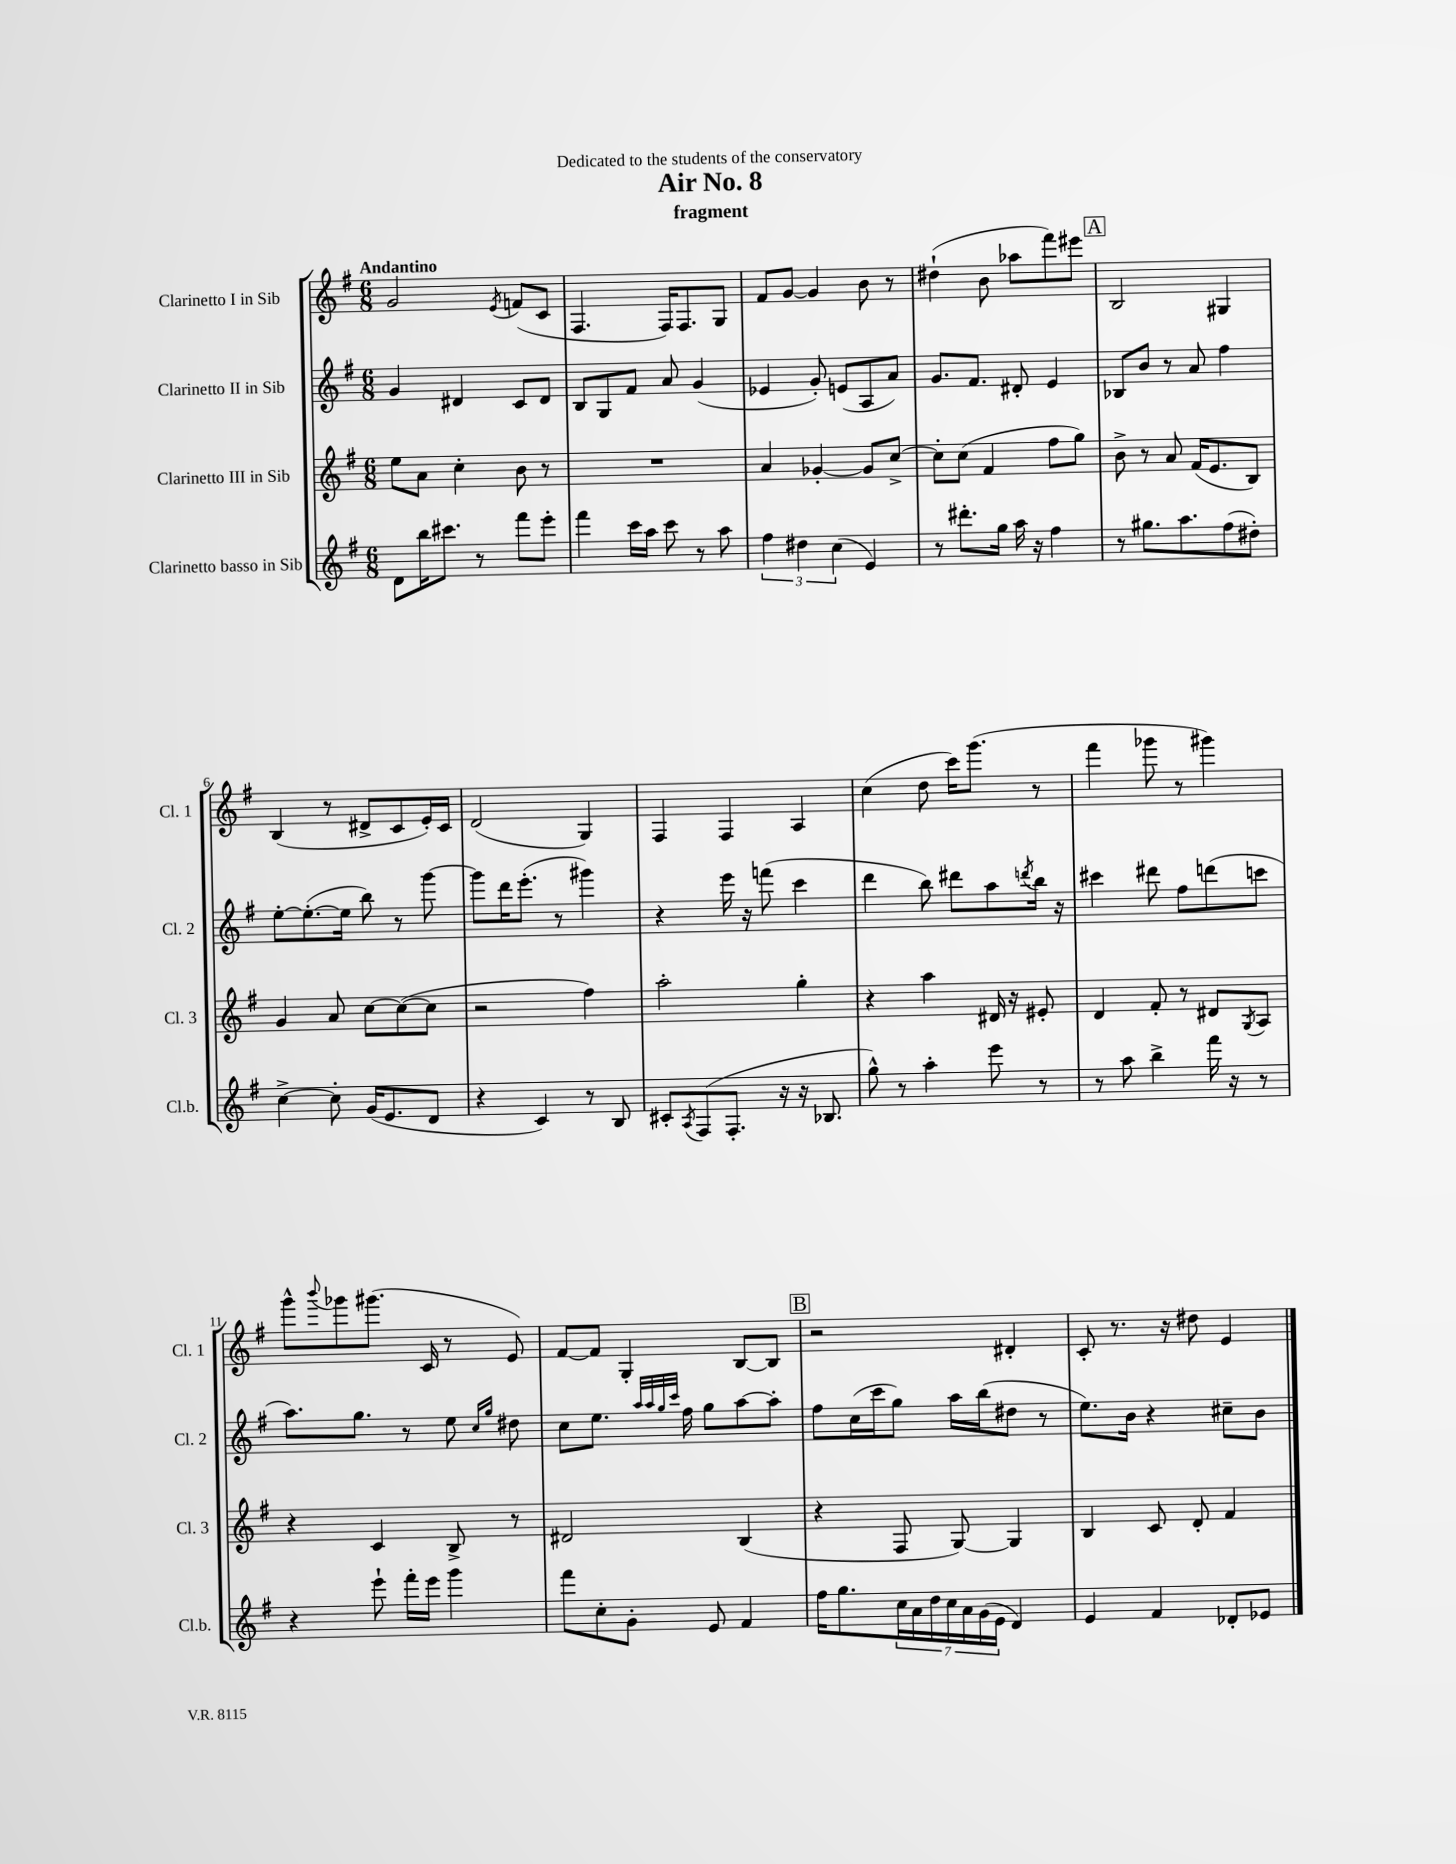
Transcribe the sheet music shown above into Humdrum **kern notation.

**kern	**kern	**kern	**kern
*part4	*part3	*part2	*part1
*staff4	*staff3	*staff2	*staff1
*I"Clarinetto basso in Sib	*I"Clarinetto III in Sib	*I"Clarinetto II in Sib	*I"Clarinetto I in Sib
*I'Cl.b.	*I'Cl. 3	*I'Cl. 2	*I'Cl. 1
*clefG2	*clefG2	*clefG2	*clefG2
*k[f#]	*k[f#]	*k[f#]	*k[f#]
*M6/8	*M6/8	*M6/8	*M6/8
=1	=1	=1	=1
!	!	!	!LO:TX:a:B:t=Andantino
8d\L	8ee\L	4g/	2g/
16bb\K	8a\J	.	.
8.ccc#X\J	.	.	.
.	4cc'\	4d#X/	.
8r	.	.	.
.	.	.	8qe/
8fff#\L	8b\	8c/L	(8fn/L
8eee'\J	8r	8d#/J	8c/J
=2	=2	=2	=2
4fff#\	2.r	8B/L	4.F#/
.	.	8G/	.
16ccc\LL	.	8f#/J	.
16aa\JJ	.	.	.
8ccc\	.	8a/	16F#/KL)
.	.	.	8.F#/
8r	.	(4g/	.
8aa\	.	.	8G/J
=3	=3	=3	=3
6ff#\	4a/	4e-X/	8f#/L
.	.	.	[8g/J
6dd#X\	.	.	.
.	[4g-X'/	8g'/)	4g/]
(6cc\	.	.	.
.	.	(8en/L	.
4e/)	8g-/L]	8A/	8b\
.	[8cc^/J	8a/J)	8r
=4	=4	=4	=4
8r	8cc'\L]	8.g/L	(4dd#X`\
8.ddd#X'\L	(8cc\J	.	.
.	.	8.f#/J	.
.	4f#/	.	8b\
16gg\Jk	.	.	.
16aa\	.	8d#X'/	8aa-X\L
16r	.	.	.
4ff#\	8ff#\L	4e/	8fff#\)
.	8gg\J)	.	8eee#X\J
!!LO:REH:place=s1:t=A
=5	=5	=5	=5
8r	8b^\	8B-X/L	2B/
8.gg#X\L	8r	8b/J	.
.	8a/	8r	.
8.aa\	.	.	.
.	(16f#/KL	8a/	.
.	8.e/	.	.
(8ff#\	.	4ff#\	4G#X/
8dd#X'\J)	8B/J)	.	.
!!LO:LB:g=z
=6	=6	=6	=6
[4cc^\	4g/	[8ee'\L	(4B/
.	.	(8.ee'\_	.
8cc'\]	8a/	.	8r
.	.	16ee\Jk]	.
(16g/KL	[8cc\L	8bb\)	8d#X^/L
8.e/	.	.	.
.	(8cc\_	8r	8c/
8d/J	8cc\J]	[8ggg\	16e'/L)
.	.	.	16c/JJ
=7	=7	=7	=7
4r	2r	8ggg\L]	(2d/
.	.	16ddd\K	.
.	.	(8.eee'\J	.
4c/)	.	.	.
.	.	8r	.
8r	4ff#\)	4ggg#X\)	4G/)
8B/	.	.	.
=8	=8	=8	=8
8c#X'/L	2aa'\	4r	4F#/
8qA/	.	.	.
(8F#/	.	.	.
8.F#'/J	.	16eee\	4F#/
.	.	16r	.
.	.	(8fffn\	.
16r	.	.	.
16r	4gg'\	4ccc\	4A/
8.B-X/	.	.	.
=9	=9	=9	=9
8gg^^\)	4r	4ddd\	(4cc\
8r	.	.	.
4aa'\	4aa\	8bb\)	8dd\
.	.	8ddd#X\L	16ccc\KL)
.	.	.	(8.ggg\J
8eee\	16d#X/	8aa\	.
.	16r	.	.
.	.	8qdddn/	.
8r	8e#X'/	16bb\Jk	8r
.	.	16r	.
=10	=10	=10	=10
8r	4d/	4ccc#X\	4fff#\
8aa\	.	.	.
4bb^\	8f#'/	8ddd#X\	8ggg-X\
.	8r	8ff#\L	8r
16fff#\	8d#X/L	(8dddn\	4ggg#X\)
16r	.	.	.
.	8qG/	.	.
8r	8A/J	8cccn\J	.
!!LO:LB:g=z
=11	=11	=11	=11
4r	4r	8.aa\L)	8ggg^^\L
.	.	.	8qqbbb/
.	.	.	8ggg-X\
.	.	8.gg\J	.
8eee`\	4c/	.	(8.ggg#X\J
16fff#'\LL	.	8r	.
16eee\JJ	.	.	16c/
4ggg\	8B^/	8ee\	8r
.	.	16qqcc/LL	.
.	.	16qqgg/JJ	.
.	8r	8dd#X\	8e/)
=12	=12	=12	=12
8fff#\L	2d#X/	8cc\L	[8f#/L
8cc'\	.	8.ee\J	8f#/J]
8g'\J	.	.	4G'/
.	.	32qqaa/LLL	.
.	.	32qqaa/	.
.	.	32qqgg/	.
.	.	32qqccc/JJJ	.
.	.	16ff#\	.
8e/	.	8gg\L	.
4f#/	(4B/	[8aa\	[8B/L
.	.	8aa'\J]	8B/J]
!!LO:REH:place=s1:t=B
=13	=13	=13	=13
16ff#\KL	4r	8ff#\L	2r
8.gg\	.	.	.
.	.	(16cc\L	.
.	.	16ccc\J	.
28cc\L	8F#/	8gg\J)	.
28a\	.	.	.
28dd\	.	.	.
28cc\	.	.	.
.	[8G/)	16aa\LL	.
28a\	.	.	.
(28g\	.	.	.
.	.	(16bb\J	.
28e\JJ	.	.	.
4d/)	4G/]	8dd#X\J	4d#X'/
.	.	8r	.
=14	=14	=14	=14
4e/	4B/	8.ee\L)	8c'/
.	.	.	8.r
.	.	16b\Jk	.
4f#/	8c/	4r	.
.	.	.	16r
.	8d'/	.	8dd#X\
8d-X'/L	4f#/	8cc#X~\L	4e/
8e-X/J	.	8b\J	.
==	==	==	==
*-	*-	*-	*-
